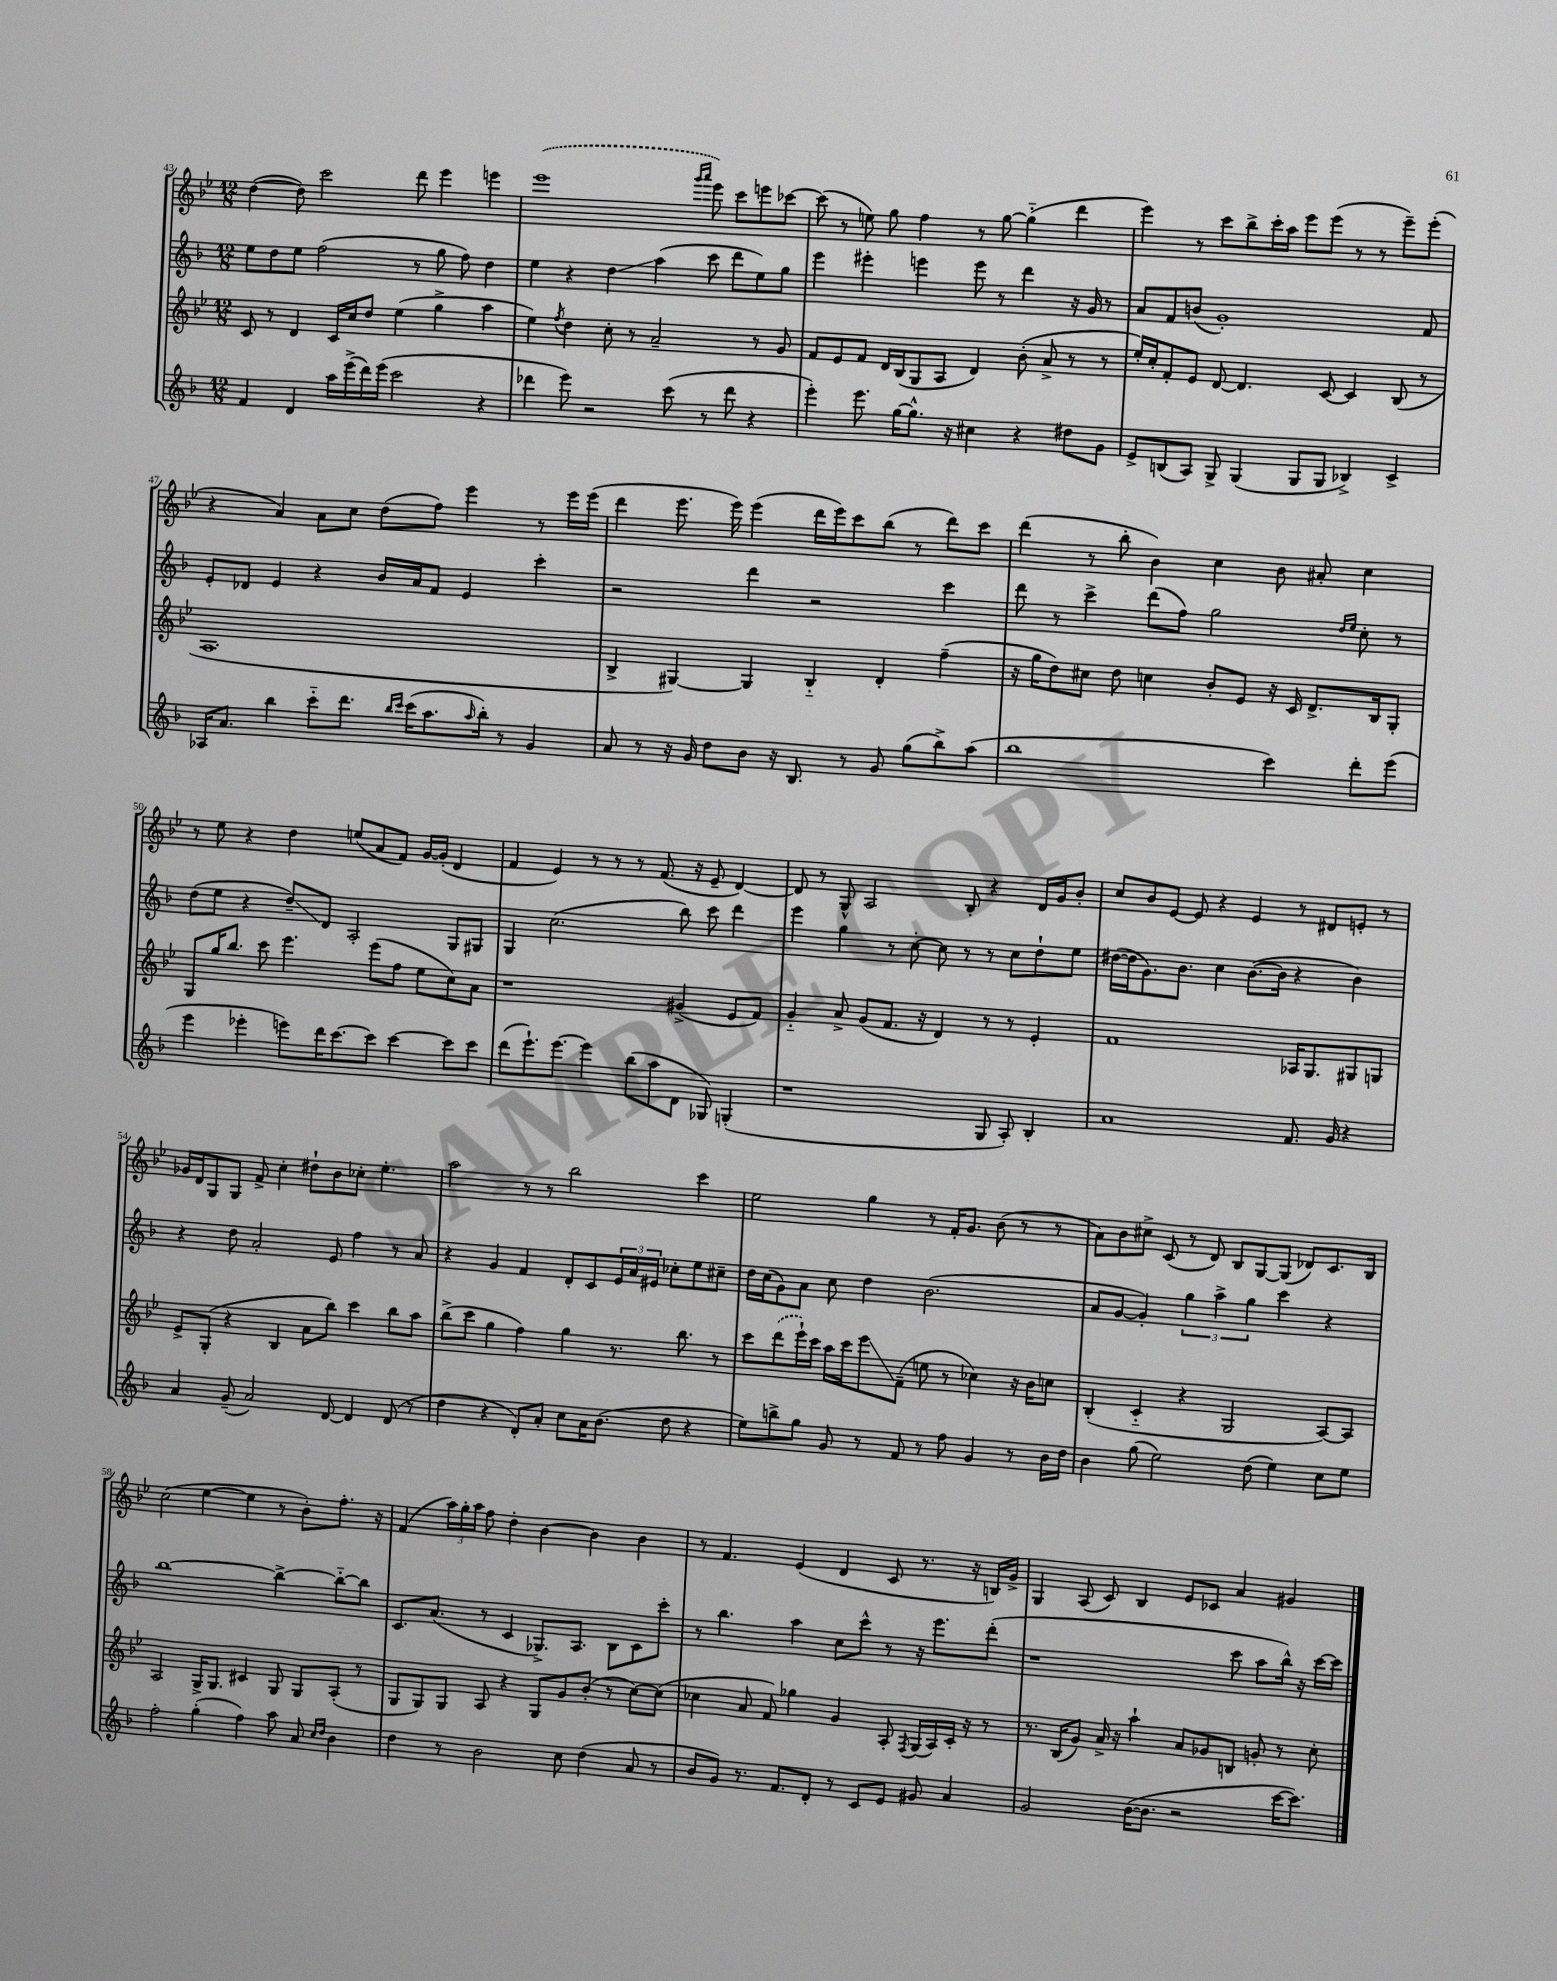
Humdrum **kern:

**kern	**kern	**kern	**kern
*staff4	*staff3	*staff2	*staff1
*clefG2	*clefG2	*clefG2	*clefG2
*k[b-]	*k[b-e-]	*k[b-]	*k[b-e-]
*M12/8	*M12/8	*M12/8	*M12/8
4f	8c	8ee	([4dd
.	8r	8dd	.
4d	4d	8ee	8dd])
.	.	(2ff	2ccc
16aa	16c	.	.
(16eee^	16cc	.	.
16ddd)	8dd	.	.
(16eee	.	.	.
2ccc	(4ee-	.	.
.	.	8r	8ddd
.	4gg^	8gg	4eee-
.	.	8ff)	.
4r	4aa	4dd	4eee
=	=	=	=
4ddd-	4ee-)	4ee	(1eee-
.	8qff	.	.
8eee)	4dd	4r	.
2r	.	.	.
.	8cc'	4dd	.
.	8r	.	.
.	2a~	(4aa	.
(8ccc	.	.	.
.	.	.	16qqggg
.	.	.	16qqaaa
8r	.	8ccc	8eee-)
8ddd-	.	8ddd	8ccc
4r	8r	8ee)	8eee
.	8g	8gg	[8ccc-
=	=	=	=
4eee')	8f	4eee	(8ccc-]
.	8e-	.	8r
8.eee	8f	4eee#'	8ee)
.	16d	.	8gg
[16gg	(16B-	.	.
8.gg^^]	8G	4eee	4ff
.	8A	.	.
16r	.	.	.
4cc#	4d)	8eee	8r
.	.	8r	[8gg
4r	(8b-'	4ddd	(4gg'~]
.	8a^	.	.
8dd#	8r	16r	4ddd
.	.	16g	.
8g	8r	8r	.
=	=	=	=
8e^	16ee-')	8a	4eee-)
.	16cc'	.	.
(8B	8f'	8f	.
8A)	8e-	(8b	8r
8G^	[8d	1g')	8ccc
(4G	4.d]	.	8bb-^
.	.	.	16ccc'
.	.	.	16aa
8G	.	.	8eee-
8G	[8c	.	(8eee-
4B-^)	4c]	.	8r
.	.	.	8r
4c^	(8B-	.	8eee-~)
.	8r	8f	(8eee-'
=	=	=	=
16A-	1.A	8e'	4r
8.a	.	.	.
.	.	8d-	.
4bb-	.	4e	4a)
8ccc'~	.	4r	8a
8.ddd	.	.	8cc
.	.	16b-	(8dd
16qqbb-	.	.	.
16qqccc	.	.	.
(16ccc	.	16a	.
8.aa	.	8f	8ff)
.	.	4e	4eee-
16qqaa	.	.	.
16bb-')	.	.	.
8r	.	.	.
4g	.	4ccc'	8r
.	.	.	16eee-
.	.	.	(16eee-
=	=	=	=
8a	4B-^	2r	4ddd
8r	.	.	.
16r	[4G#)	.	8.eee-
16g	.	.	.
8dd	.	.	.
.	.	.	16eee-)
8b-	4G#]	4ddd	(4eee-
16r	.	.	.
8.B-	.	.	.
.	4B-'~	2r	16ddd
.	.	.	16eee-)
8r	.	.	8ccc
8g	4d'	.	(8bb-
(8gg	.	.	8r
8bb-^)	(4ff~	4ccc	8ddd)
(8aa	.	.	8ccc
=	=	=	=
1bb-	16r	8ddd	(4ddd
.	16gg	.	.
.	8dd)	8r	.
.	8cc#	4ccc^	8r
.	8dd	.	8bb-'
.	4cc	(8ddd	4b-)
.	.	8ff)	.
.	8b-'	2gg	4cc
.	8e-	.	.
4ccc)	16r	.	8b-
.	16c	.	.
.	8.d^	.	8a#'
.	.	16qqdd	.
.	.	16qqee	.
8ddd'	.	8cc'	4cc
.	16B-	.	.
(8eee	8G'	8r	.
=	=	=	=
4eee	8G	(8dd	8r
.	16gg	8ee	8ee-
.	8.bb-	.	.
4eee-'	.	4r	4r
.	8ccc	.	.
8eee)	4.eee-	8dd~)	4dd
16ddd	.	8d	.
[8.ccc	.	.	.
.	.	2A'	(8ee
8ccc]	(8eee-	.	8a
[4ccc	8ff	.	8f)
.	8ee-	.	[16g
.	.	.	(16g']
8ccc]	8cc)	8G	4d
8ccc	8a	8G#	.
=	=	=	=
(8ddd	1r	4G	4f
8.eee`)	.	.	.
.	.	(2.cc	4e-)
[8.eee	.	.	.
4eee]	.	.	8r
.	.	.	8r
(8bb-	.	.	8r
8aa	.	.	(8.f
8d	(4g#^	8bb-)	.
.	.	.	16r
8G-)	.	8ccc	8e-~
(4G'	8e-	4ddd	[4d)
.	8f)	.	.
=	=	=	=
1r	4g'~	4eee	8d]
.	.	.	8r
.	8a^	4gg	8G^^
.	(8g	.	2A
.	8.f	8r	.
.	.	[8cc'	.
.	16r	.	.
.	4d)	8cc]	.
.	.	8r	8B-'
8G	8r	8r	4r
8A')	8r	8cc	.
4B-'	4e-'	8dd`	16d
.	.	.	16g
.	.	8ee	8b-'
=	=	=	=
1a	1f	([16dd#	8cc
.	.	16dd#]	.
.	.	8.g)	8b-
.	.	.	[8e-
.	.	8.b-	.
.	.	.	8e-]
.	.	4cc	4r
.	.	([8.b-	4e-
.	.	16b-]	.
8.f	16A-	4r	8r
.	8.G	.	.
.	.	.	8d#
16g	.	.	.
4r	8G#	4b-)	8e'
.	8G	.	8r
=	=	=	=
4a	8e-^	4r	16g-
.	.	.	16d
.	(8G'	.	8G
(8g~	4r	8dd	8G
2a)	.	2a'	8f^
.	4B-	.	4cc'
.	8a	.	8dd#`
[8d	8bb-)	8e	8b-
4d]	4ccc	4ff	8cc-'
.	.	.	4.ee-'
(8d	8bb-	8r	.
8r	8aa	8a	.
=	=	=	=
4dd	(8bb-^	4r	2aa
.	8ccc	.	.
4r	4gg	4g	.
8d')	4ff)	4f	8r
8a'	.	.	8r
8cc	4gg	8d'	2bb-
16a	.	8c	.
(8.b-	.	.	.
.	8.r	24e	.
.	.	24a	.
.	.	24e#	.
8dd	.	8cc-'	.
.	8.bb-	.	.
4r	.	8ee	4ccc
.	8r	8cc#~	.
=	=	=	=
8ee)	8ccc	16dd	2ee-
.	.	(16cc	.
8bb^	(8ddd	8g)	.
8gg	16eee-`)	8a	.
.	16ccc	.	.
8g	16aa	8cc	.
.	16ccc	.	.
8r	8eee-	4dd	4gg
8f	(8f~	.	.
8r	8ee	(2.b-	8r
8ff	8r	.	16f'
.	.	.	8.g
4g	4cc-)	.	.
.	.	.	(8b-
8r	16r	.	8r
.	16b-	.	.
16b-	8cc	.	8r
16dd	.	.	.
=	=	=	=
4b-	(4B-'	8a	8a)
.	.	[8g	8b-
(8gg	4c'~	4g'])	8cc#^
2ee)	.	.	(8c
.	4r	6gg	8r
.	.	.	8d)
.	.	6aa^	.
.	2G	.	8B-
.	.	6gg	.
(8dd	.	.	[8G
4ee)	.	4ccc	(8G]
.	.	.	8d-)
8cc	[8A)	4r	8.c
8ee	8A]	.	.
.	.	.	16B-
=	=	=	=
2ff'	2A	[1bb-	(2cc
(4gg'	16G^	.	[4ee-
.	8.G	.	.
4ff)	4c#	.	4ee-]
8aa	8G	4bb-^_	8r
8a	8G	.	8b-')
16qqcc	.	.	.
16qqdd	.	.	.
4b-	(8A'	8bb-'~_	8.ff'
.	8r	8bb-]	.
.	.	.	16r
=	=	=	=
4dd	8G	8.c	(4f
.	8G)	.	.
.	.	(8.a	.
8r	8G	.	24aa)
.	.	.	24gg'
.	.	.	24aa
2b-	8A	8r	8ff
.	4r	4c	4dd'
.	8G	8.G-^)	[4b-
8cc	8g	.	.
.	.	8.A	.
(4dd	(8b-'	.	4b-]
.	8r	8B-	.
8a	[8cc)	8c	4b-
8r	(8cc]	8ccc'	.
=	=	=	=
8b-	4cc-	8r	8r
8g)	.	4.bb-	4.f
8.r	8a	.	.
.	8f)	.	.
8.f	.	.	.
.	4gg-	4aa	(4e-
8d'	.	.	.
8r	4g	8cc	4d
8c	.	8ccc^^	.
8e	8A'	8r	8c
.	8qF	.	.
8g#	(16G	16r	8.r
.	16A)	8.eee	.
4a	16c'	.	.
.	16r	.	16r
.	8r	(8ddd'	16B)
.	.	.	16g^
=	=	=	=
2g	8.r	1r	4G
.	(16B-	.	.
.	8g)	.	(8A
.	16a^	.	8c)
.	16r	.	.
([16b-	4aa`	.	4B-
8.b-]	.	.	.
2r	8a	.	8e-
.	8g-	.	8c-
.	8B	8ccc	4a
.	8g'	8aa	.
[16ccc	8r	16bb-^^)	4g#
8.ccc])	.	16r	.
.	8cc'	[16ccc	.
.	.	16ccc]	.
==	==	==	==
*-	*-	*-	*-
